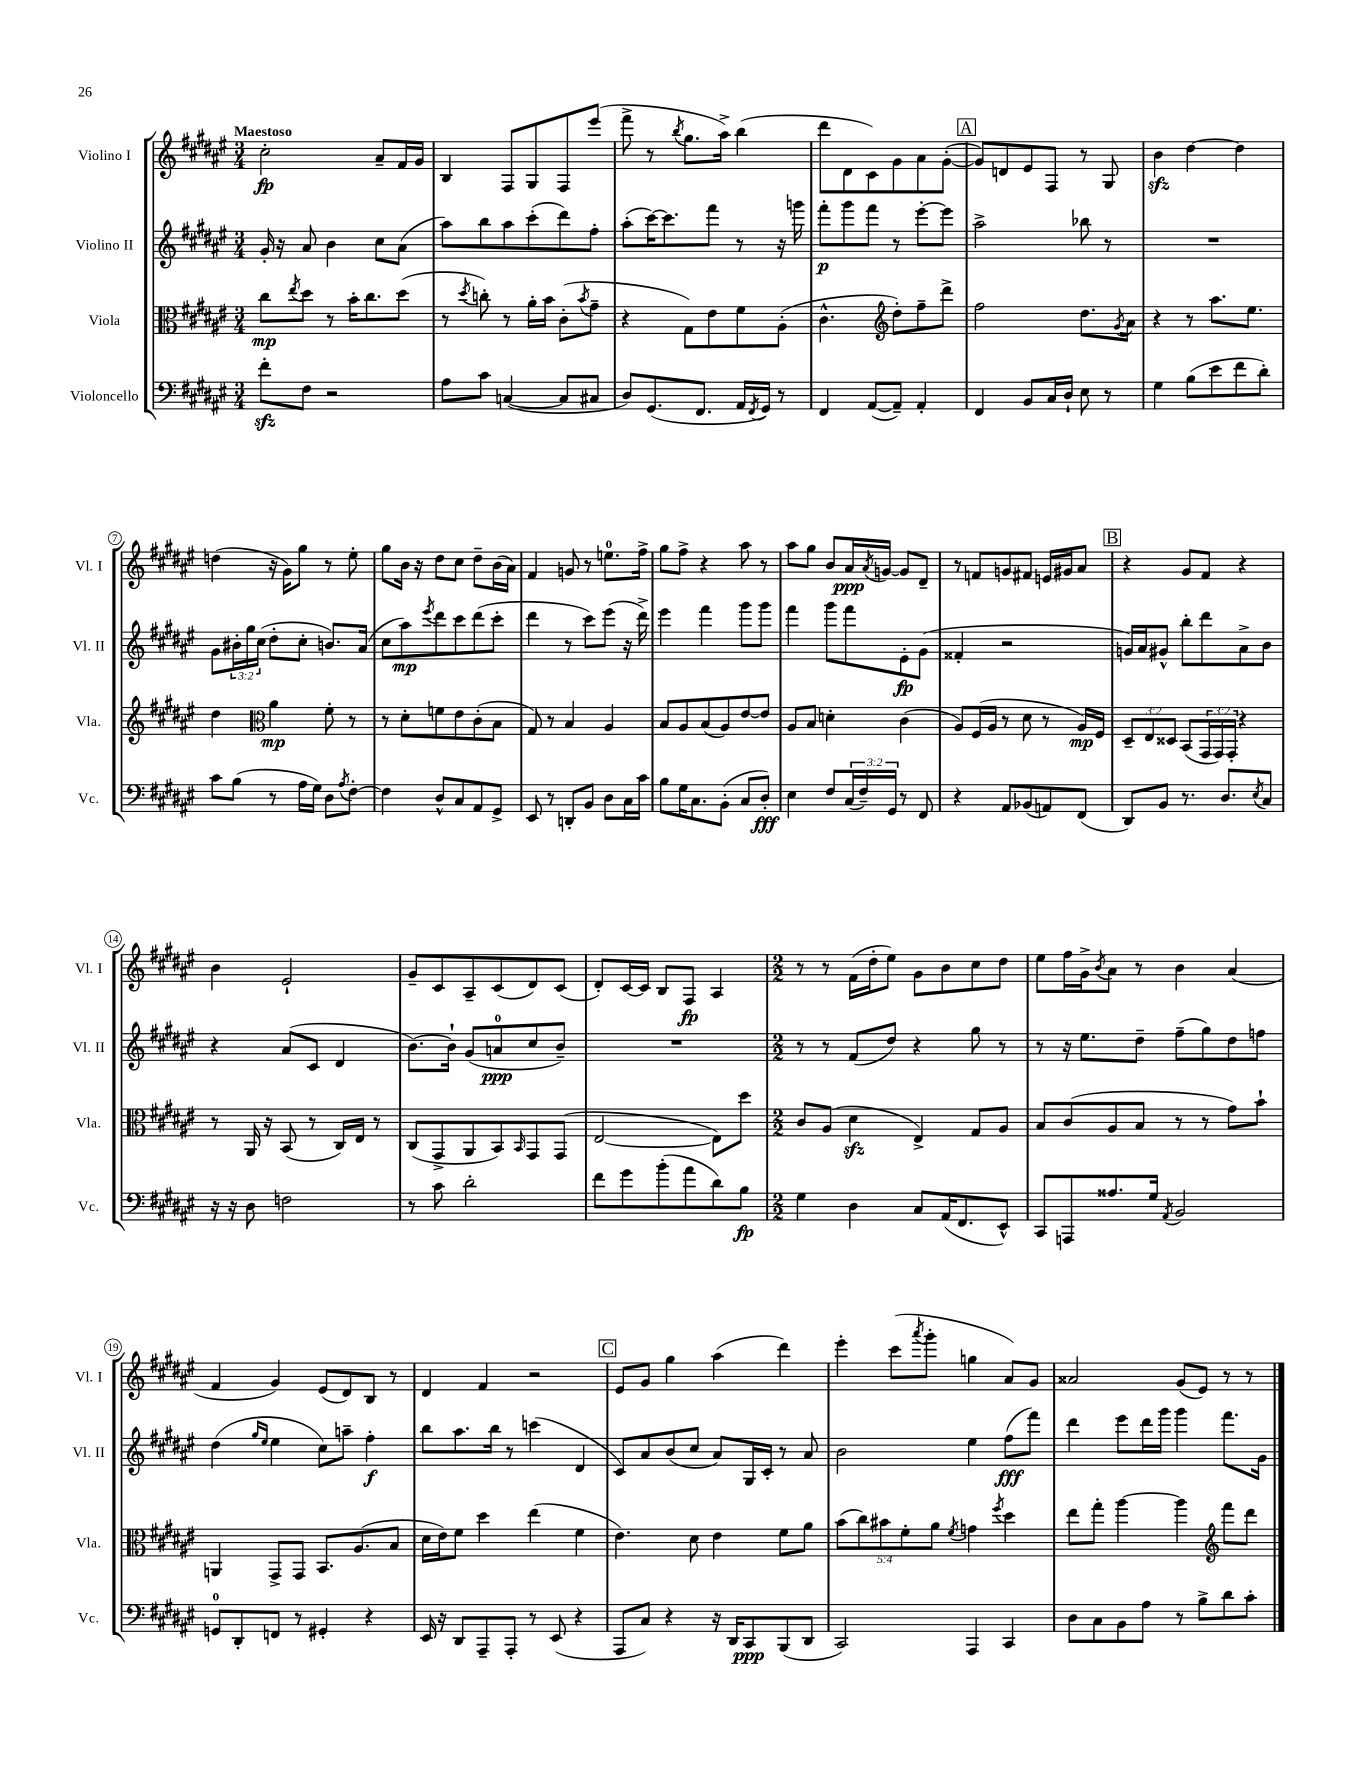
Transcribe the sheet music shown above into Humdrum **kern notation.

**kern	**dynam	**kern	**dynam	**kern	**dynam	**kern	**dynam
*part4	*part4	*part3	*part3	*part2	*part2	*part1	*part1
*staff4	*staff4	*staff3	*staff3	*staff2	*staff2	*staff1	*staff1
*I"Violoncello	*	*I"Viola	*	*I"Violino II	*	*I"Violino I	*
*I'Vc.	*	*I'Vla.	*	*I'Vl. II	*	*I'Vl. I	*
*clefF4	*	*clefC3	*	*clefG2	*	*clefG2	*
*k[f#c#g#d#a#e#]	*	*k[f#c#g#d#a#e#]	*	*k[f#c#g#d#a#e#]	*	*k[f#c#g#d#a#e#]	*
*M3/4	*	*M3/4	*	*M3/4	*	*M3/4	*
=1	=1	=1	=1	=1	=1	=1	=1
!	!	!	!	!	!	!LO:TX:a:B:t=Maestoso	!
8f#zz'\L	.	8cc#\L	mp	16g#'/	.	2cc#'\	fp
.	.	.	.	16r	.	.	.
.	.	8qee#/	.	.	.	.	.
8F#\J	.	8dd#\J	.	8a#/	.	.	.
2r	.	8r	.	4b\	.	.	.
.	.	16b'\KL	.	.	.	.	.
.	.	8.cc#\	.	.	.	.	.
.	.	.	.	8cc#\L	.	8a#~/L	.
.	.	(8dd#\J	.	(8a#\J	.	16f#/L	.
.	.	.	.	.	.	16g#/JJ	.
=2	=2	=2	=2	=2	=2	=2	=2
8A#\L	.	8r	.	8aa#\L)	.	4B/	.
.	.	8qdd#/	.	.	.	.	.
8c#\J	.	8ccn'\)	.	8bb\	.	.	.
([4Cn/	.	8r	.	8aa#\	.	8F#/L	.
.	.	16a#'\LL	.	(8ccc#'\	.	8G#/	.
.	.	16b\JJ	.	.	.	.	.
8C/L]	.	(8c#'\L	.	8ddd#\)	.	8F#/	.
.	.	8qb/	.	.	.	.	.
8C#X/J	.	8g#~\J	.	8ff#'\J	.	(8eee#/J	.
=3	=3	=3	=3	=3	=3	=3	=3
8D#/L)	.	4r	.	(8aa#'\L	.	8fff#^\	.
(8.GG#/	.	.	.	[16ccc#\K)	.	8r	.
.	.	.	.	8.ccc#\]	.	.	.
.	.	.	.	.	.	8qbb/	.
.	.	8G#\L)	.	.	.	8.gg#\L	.
8.FF#/J	.	.	.	.	.	.	.
.	.	8e#\	.	8fff#\J	.	.	.
.	.	.	.	.	.	16aa#^\Jk)	.
16AA#/LL	.	8f#\	.	8r	.	(4bb\	.
8qFF#/	.	.	.	.	.	.	.
16GG#/JJ)	.	.	.	.	.	.	.
8r	.	(8A#'\J	.	16r	.	.	.
.	.	.	.	16gggn\	.	.	.
=4	=4	=4	=4	=4	=4	=4	=4
4FF#/	.	4.c#^^\	.	8fff#'\L	p	8ddd#\L	.
.	.	.	.	8ggg#\	.	8d#\	.
([8AA#/L	.	.	.	8fff#\J	.	8c#\)	.
*	*	*clefG2	*	*	*	*	*
8AA#~/J])	.	8dd#'\L)	.	8r	.	8g#\	.
4AA#'/	.	8ff#~\	.	[8eee#'\L	.	8a#\	.
.	.	8ddd#^\J	.	8eee#\J]	.	([8g#'\J	.
!!LO:REH:place=s1:t=A
=5	=5	=5	=5	=5	=5	=5	=5
4FF#/	.	2ff#\	.	2aa#^\	.	8g#/L])	.
.	.	.	.	.	.	8dn/	.
8BB/L	.	.	.	.	.	8e#/	.
16C#/L	.	.	.	.	.	8F#/J	.
16D#`/JJ	.	.	.	.	.	.	.
8E#\	.	8.dd#\L	.	8bb-X\	.	8r	.
8r	.	.	.	8r	.	8G#/	.
.	.	8qg#/	.	.	.	.	.
.	.	16a#\Jk	.	.	.	.	.
=6	=6	=6	=6	=6	=6	=6	=6
4G#\	.	4r	.	2.r	.	4bzz\	.
(8B\L	.	8r	.	.	.	[4dd#\	.
8e#\	.	8.aa#\L	.	.	.	.	.
8f#\	.	.	.	.	.	4dd#\]	.
.	.	8.ee#\J	.	.	.	.	.
8d#'\J)	.	.	.	.	.	.	.
!!LO:LB:g=z
=7	=7	=7	=7	=7	=7	=7	=7
8c#\L	.	4dd#\	.	8g#\L	.	(4ddn\	.
(8B\J	.	.	.	24b#X'\L	.	.	.
.	.	.	.	24gg#\	.	.	.
.	.	.	.	(24cc#\JJ	.	.	.
*	*	*clefC3	*	*	*	*	*
8r	.	4a#\	mp	8dd#'\L	.	16r	.
.	.	.	.	.	.	16g#\KL)	.
16A#\LL	.	.	.	8cc#'\J	.	8gg#\J	.
16G#\JJ)	.	.	.	.	.	.	.
8D#\L	.	8f#'\	.	8.bn/L)	.	8r	.
8qA#/	.	.	.	.	.	.	.
[8F#'\J	.	8r	.	.	.	8ee#'\	.
.	.	.	.	(16a#/Jk	.	.	.
=8	=8	=8	=8	=8	=8	=8	=8
4F#\]	.	8r	.	8cc#\L	.	8gg#\L	.
.	.	8d#'\L	.	8aa#\)	mp	16b\Jk	.
.	.	.	.	.	.	16r	.
.	.	.	.	8qeee#/	.	.	.
8D#^^/L	.	8fn\	.	8ddd#\	.	8dd#\L	.
8C#/	.	8e#\	.	8ccc#\	.	8cc#\J	.
8AA#/	.	(8c#'\	.	(8ddd#\	.	8dd#~\L	.
8GG#^/J	.	8B\J	.	8ccc#'\J	.	(16b\L	.
.	.	.	.	.	.	16a#\JJ)	.
=9	=9	=9	=9	=9	=9	=9	=9
8EE#/	.	8G#/)	.	4ddd#\	.	4f#/	.
8r	.	8r	.	.	.	.	.
8DDn'/L	.	4B/	.	8r	.	8gn/	.
8BB/J	.	.	.	8ccc#\L)	.	8r	.
8D#\L	.	4A#/	.	(8eee#\J	.	8.een\L	.
16C#\L	.	.	.	16r	.	.	.
16c#\JJ	.	.	.	16ddd#^\)	.	16ff#^\Jk	.
=10	=10	=10	=10	=10	=10	=10	=10
8B\L	.	8B/L	.	4eee#\	.	8gg#\L	.
16G#\K	.	8A#/	.	.	.	8ff#^\J	.
8.C#\	.	.	.	.	.	.	.
.	.	(8B/	.	4fff#\	.	4r	.
(8BB'\J	.	8A#/)	.	.	.	.	.
8C#/L	.	[8e#/	.	8ggg#\L	.	8aa#\	.
8D#'/J)	fff	8e#/J]	.	8ggg#\J	.	8r	.
=11	=11	=11	=11	=11	=11	=11	=11
4E#\	.	8A#/L	.	4fff#\	.	8aa#\L	.
.	.	8B/J	.	.	.	8gg#\J	.
8F#/L	.	4dn'\	.	8ggg#\L	.	8b/L	.
(24C#/L	.	.	.	8fff#\	.	16a#/L	ppp
24F#~/)	.	.	.	.	.	.	.
.	.	.	.	.	.	8qa#/	.
.	.	.	.	.	.	[16gn/JJ	.
24GG#/JJ	.	.	.	.	.	.	.
8r	.	(4c#\	.	8e#'\	fp	8g/L]	.
8FF#/	.	.	.	(8g#\J	.	8d#~/J	.
=12	=12	=12	=12	=12	=12	=12	=12
4r	.	8A#/L)	.	4f##X'/	.	8r	.
.	.	(16F#/L	.	.	.	8fn/L	.
.	.	16A#/JJ	.	.	.	.	.
8AA#/L	.	8r	.	2r	.	8gn/	.
(8BB-X/	.	8d#\	.	.	.	8f#X/J	.
8AAn/)	.	8r	.	.	.	16en/LL	.
.	.	.	.	.	.	16g#X/J	.
(8FF#/J	.	16A#/LL)	mp	.	.	8a#/J	.
.	.	16F#/JJ	.	.	.	.	.
!!LO:REH:place=s1:t=B
=13	=13	=13	=13	=13	=13	=13	=13
8DD#/L)	.	12D#~/L	.	16gn/LL)	.	4r	.
.	.	.	.	16a#/J	.	.	.
.	.	12E#/	.	.	.	.	.
8BB/J	.	.	.	8g#X^^/J	.	.	.
.	.	12D##X/J	.	.	.	.	.
8.r	.	(8BB/L	.	8bb'\L	.	8g#/L	.
.	.	24GG#/L	.	8ddd#\	.	8f#/J	.
.	.	24GG#/)	.	.	.	.	.
8.D#/L	.	.	.	.	.	.	.
.	.	24GG#'/JJ	.	.	.	.	.
.	.	4r	.	8a#^\	.	4r	.
8qE#/	.	.	.	.	.	.	.
8C#/J	.	.	.	8b\J	.	.	.
!!LO:LB:g=z
=14	=14	=14	=14	=14	=14	=14	=14
16r	.	8r	.	4r	.	4b\	.
16r	.	.	.	.	.	.	.
8D#\	.	16AA#/	.	.	.	.	.
.	.	16r	.	.	.	.	.
2Fn\	.	(8BB/	.	(8a#/L	.	2e#`/	.
.	.	8r	.	8c#/J	.	.	.
.	.	16C#/LL)	.	4d#/	.	.	.
.	.	16E#/JJ	.	.	.	.	.
.	.	8r	.	.	.	.	.
=15	=15	=15	=15	=15	=15	=15	=15
8r	.	(8C#/L	.	[8.b\L)	.	8g#~/L	.
8c#\	.	8GG#^/	.	.	.	8c#/	.
.	.	.	.	16b`\Jk]	.	.	.
2d#'\	.	8AA#/	.	(8g#/L	.	8A#~/	.
.	.	8BB/)	.	8an/	ppp	(8c#/	.
.	.	16qqBB/	.	.	.	.	.
.	.	8GG#/	.	8cc#/	.	8d#/)	.
.	.	(8GG#/J	.	8b~/J)	.	(8c#/J	.
=16	=16	=16	=16	=16	=16	=16	=16
8f#\L	.	[2E#/	.	2.r	.	8d#'/L)	.
8g#\	.	.	.	.	.	[16c#/L	.
.	.	.	.	.	.	16c#/JJ]	.
(8b'\	.	.	.	.	.	8B/L	.
8a#\	.	.	.	.	.	8F#/J	fp
8d#\)	.	8E#\L])	.	.	.	4A#/	.
8B\J	fp	8dd#\J	.	.	.	.	.
=17	=17	=17	=17	=17	=17	=17	=17
*M2/2	*	*M2/2	*	*M2/2	*	*M2/2	*
4G#\	.	8c#/L	.	8r	.	8r	.
.	.	(8A#/J	.	8r	.	8r	.
4D#\	.	4d#zz\	.	(8f#/L	.	(16f#\LL	.
.	.	.	.	.	.	16dd#'\J	.
.	.	.	.	8dd#/J)	.	8ee#\J)	.
8C#/L	.	4E#^/)	.	4r	.	8g#\L	.
(16AA#/K	.	.	.	.	.	8b\	.
8.FF#/	.	.	.	.	.	.	.
.	.	8G#/L	.	8gg#\	.	8cc#\	.
8EE#^^/J)	.	8A#/J	.	8r	.	8dd#\J	.
=18	=18	=18	=18	=18	=18	=18	=18
8CC#/L	.	8B/L	.	8r	.	8ee#\L	.
8AAAn/	.	(8c#/	.	16r	.	16ff#\L	.
.	.	.	.	8.ee#\L	.	16g#^\J	.
.	.	.	.	.	.	8qb/	.
8.A##X/	.	8A#/	.	.	.	8a#\J	.
.	.	8B/J	.	8dd#~\J	.	8r	.
16G#/Jk	.	.	.	.	.	.	.
8qAA#/	.	.	.	.	.	.	.
2BB/	.	8r	.	(8ff#~\L	.	4b\	.
.	.	8r	.	8gg#\)	.	.	.
.	.	8g#\L)	.	8dd#\	.	(4a#/	.
.	.	8b`\J	.	8ffn\J	.	.	.
!!LO:LB:g=z
=19	=19	=19	=19	=19	=19	=19	=19
8GGn/L	.	4AAn/	.	(4dd#\	.	4f#/	.
8DD#'/	.	.	.	.	.	.	.
.	.	.	.	16qqgg#/LL	.	.	.
.	.	.	.	16qqee#/JJ	.	.	.
8FFn/J	.	8GG#^/L	.	4ee#\	.	4g#/)	.
8r	.	8GG#/J	.	.	.	.	.
4GG#X'/	.	8.BB/L	.	8cc#\L)	.	(8e#/L	.
.	.	.	.	8aan~\J	.	8d#/)	.
.	.	(8.A#/	.	.	.	.	.
4r	.	.	.	4ff#'\	f	8B/J	.
.	.	8B/J	.	.	.	8r	.
=20	=20	=20	=20	=20	=20	=20	=20
16EE#/	.	16d#\LL	.	8bb\L	.	4d#/	.
16r	.	16e#\J)	.	.	.	.	.
8DD#/L	.	8f#\J	.	8.aa#\	.	.	.
8AAA#~/	.	4dd#\	.	.	.	4f#/	.
.	.	.	.	16bb\Jk	.	.	.
8AAA#'/J	.	.	.	8r	.	.	.
8r	.	(4ee#\	.	(4cccn\	.	2r	.
(8EE#/	.	.	.	.	.	.	.
4r	.	4f#\	.	4d#/	.	.	.
!!LO:REH:place=s1:t=C
=21	=21	=21	=21	=21	=21	=21	=21
8AAA#/L	.	4.e#\)	.	8c#/L)	.	8e#/L	.
8C#/J)	.	.	.	8a#/	.	8g#/J	.
4r	.	.	.	(8b/	.	4gg#\	.
.	.	8d#\	.	8cc#/J	.	.	.
16r	.	4e#\	.	8a#/L)	.	(4aa#\	.
16DD#/KL	.	.	.	.	.	.	.
8CC#/	ppp	.	.	16G#/L	.	.	.
.	.	.	.	16c#'/JJ	.	.	.
(8BBB/	.	8f#\L	.	8r	.	4ddd#\)	.
8DD#/J	.	8a#\J	.	8a#/	.	.	.
=22	=22	=22	=22	=22	=22	=22	=22
2CC#/)	.	(10b\L	.	2b\	.	4eee#'\	.
.	.	10cc#\)	.	.	.	.	.
.	.	10b#X\	.	.	.	.	.
.	.	.	.	.	.	(8ccc#\L	.
.	.	10f#'\	.	.	.	.	.
.	.	.	.	.	.	8qaaa#/	.
.	.	.	.	.	.	8ggg#'\J	.
.	.	10a#\J	.	.	.	.	.
.	.	8qf#/	.	.	.	.	.
4AAA#/	.	4gn\	.	4ee#\	.	4ggn\	.
.	.	8qff#/	.	.	.	.	.
4CC#/	.	4dd#\	.	(8ff#\L	fff	8a#/L)	.
.	.	.	.	8fff#\J)	.	8g#/J	.
=23	=23	=23	=23	=23	=23	=23	=23
8D#\L	.	8ee#\L	.	4ddd#\	.	2a##X/	.
8C#\	.	8gg#'\J	.	.	.	.	.
8BB\	.	[4aa#\	.	8eee#\L	.	.	.
8A#\J	.	.	.	16ddd#\L	.	.	.
.	.	.	.	16ggg#\JJ	.	.	.
8r	.	4aa#\]	.	4ggg#\	.	(8g#/L	.
8B^\L	.	.	.	.	.	8e#/J)	.
*	*	*clefG2	*	*	*	*	*
8d#\	.	8fff#\L	.	8.fff#\L	.	8r	.
8c#'\J	.	8ddd#\J	.	.	.	8r	.
.	.	.	.	16g#\Jk	.	.	.
==	==	==	==	==	==	==	==
*-	*-	*-	*-	*-	*-	*-	*-
